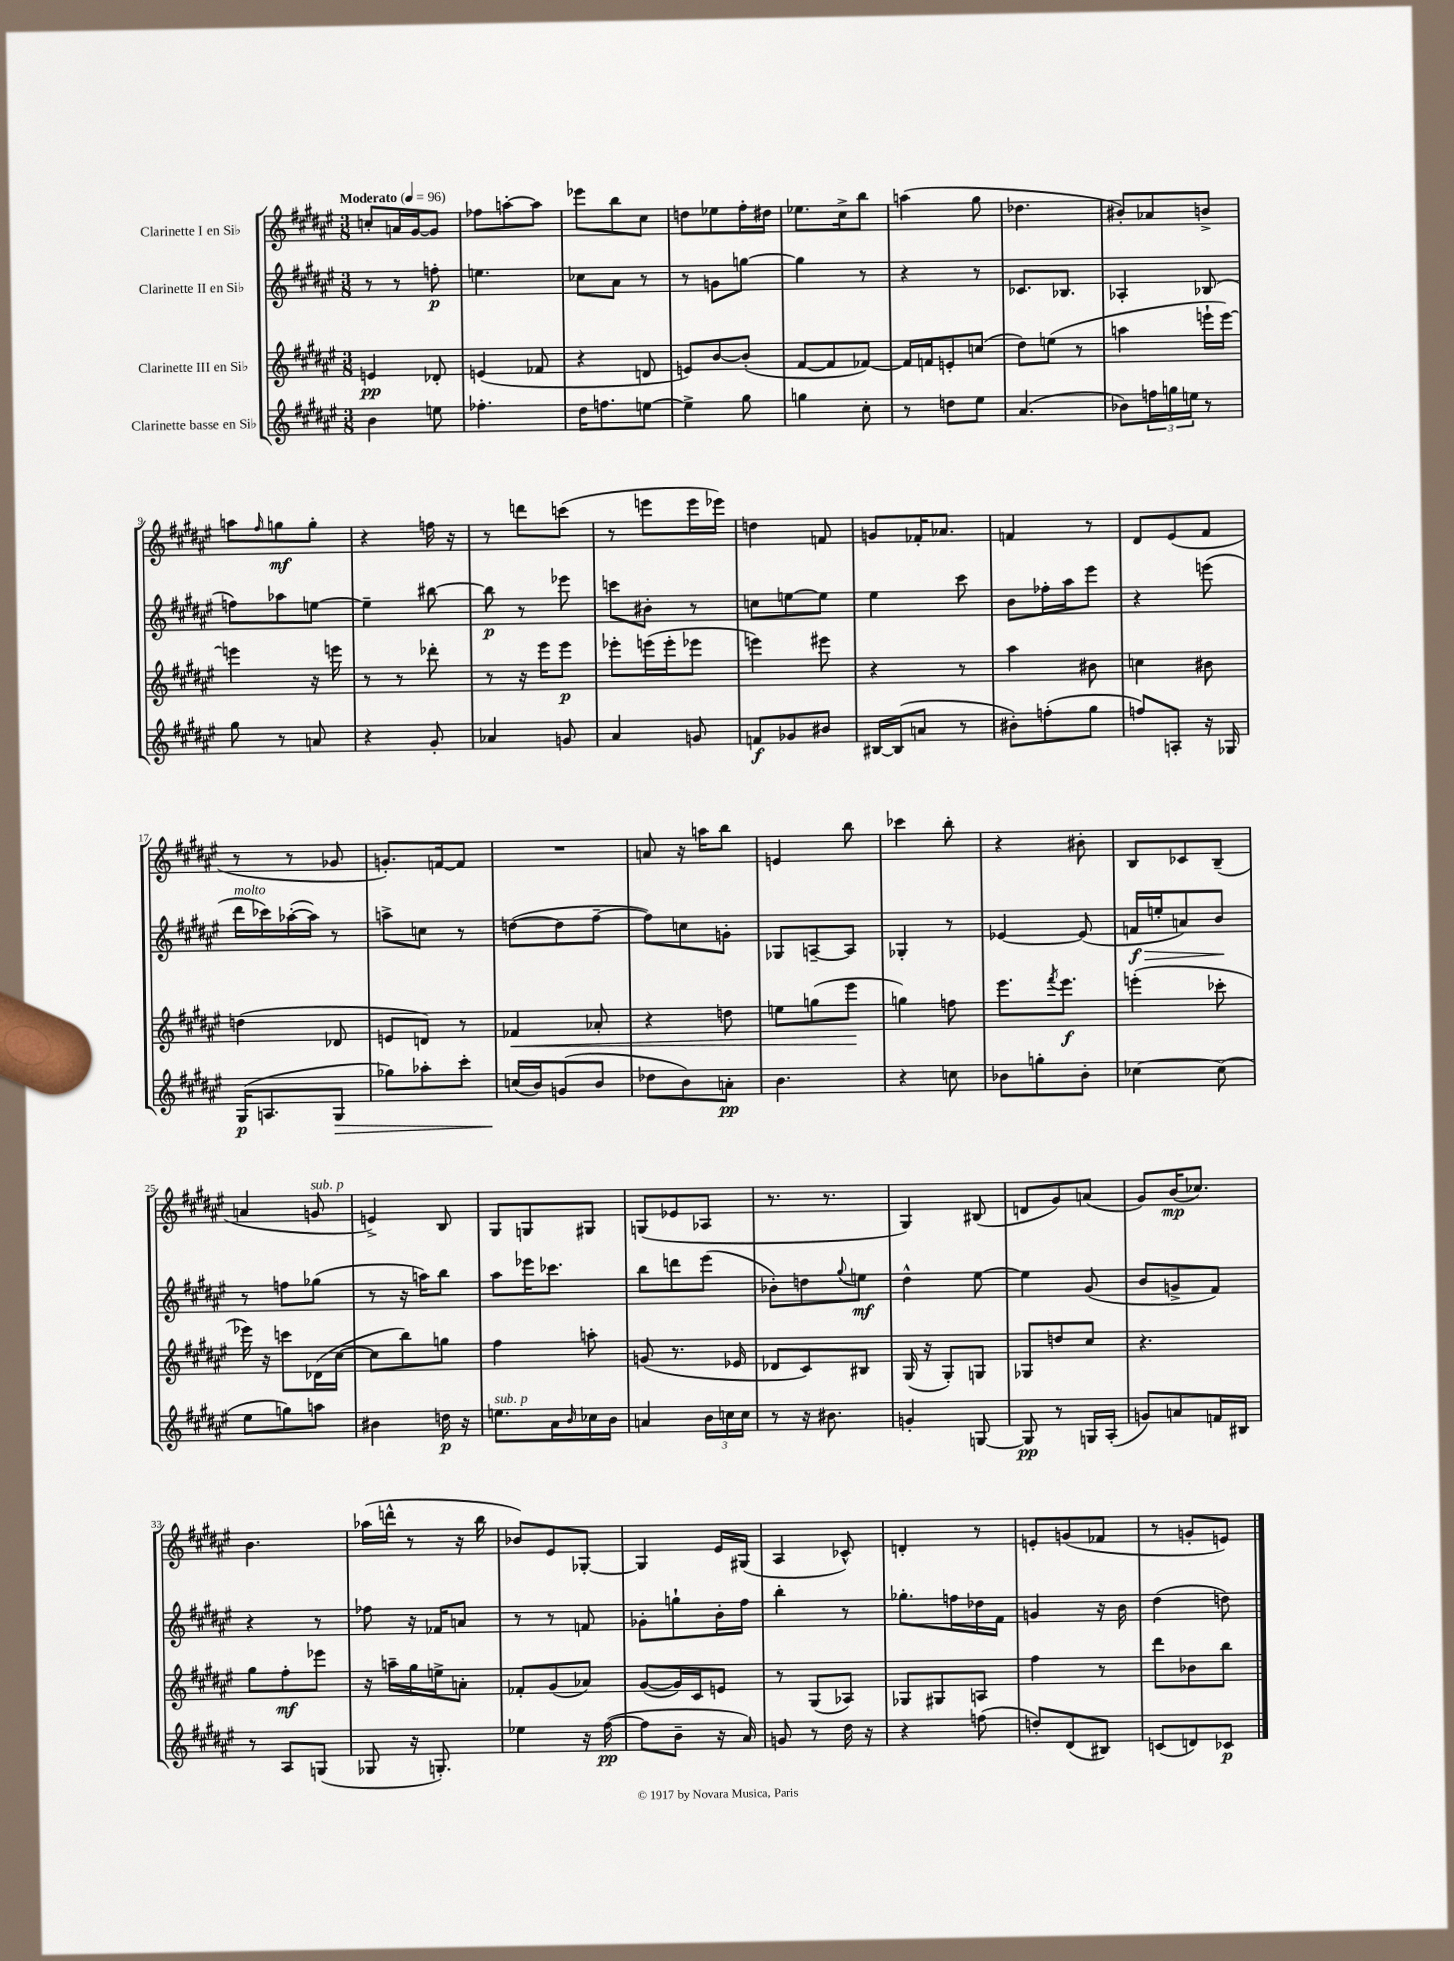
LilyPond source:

<<
\new StaffGroup <<
\new Staff = "s0" \with { instrumentName = "Clarinette I en Sib" } {
    \clef treble \key fis \major \numericTimeSignature \time 3/8 \tempo "Moderato" 4 = 96
    c''8-. a'16 gis'16~ gis'8 |
    fes''8 a''8~-. a''8 |
    ees'''8 b''8 cis''8 |
    d''8 ees''8 fis''16-. dis''16 |
    ees''8. cis''16-> b''8 |
    a''4( gis''8 |
    des''4. |
    bis'8-.) aes'8 b'8-> |
    a''8 \grace { fis''16 } g''8\mf g''8-. |
    r4 f''16 r16 |
    r8 d'''8 c'''8( |
    r8 e'''8 e'''16 ees'''16) |
    d''4 f'8 |
    g'8 fes'16-. aes'8. |
    f'4 r8 |
    dis'8 eis'8( fis'8 |
    r8 r8 ges'8 |
    g'8.-.) f'16~ f'8 |
    R4. |
    a'8 r16 a''16 b''8 |
    e'4 b''8 |
    ces'''4 b''8-. |
    r4 bis'8-. |
    b8 ces'8 b8--( |
    a'4 g'8^\markup { \italic "sub. p" } |
    e'4->) b8 |
    gis8 g8 gis8 |
    g8( ees'8 aes8 |
    r8. r8. |
    gis4) bis8( |
    d'8 gis'8) a'8( |
    gis'8) b'16\mp( ces''8.) |
    b'4. |
    aes''16( d'''16-^ r8 r16 b''16 |
    bes'8) eis'8 ges8~-. |
    ges4 eis'16 gis16( |
    ais4 ces'8-^) |
    d'4-. r8 |
    e'8-. g'8( fes'8 |
    r8 g'8-. e'8) \bar "|." |
}
\new Staff = "s1" \with { instrumentName = "Clarinette II en Sib" } {
    \clef treble \key fis \major \numericTimeSignature \time 3/8
    r8 r8 f''8-.\p |
    e''4. |
    ces''8 ais'8 r8 |
    r8 g'8 g''8~ |
    g''4 r8 |
    r4 r8 |
    ces'8. bes8. |
    aes4-. bes8( |
    f''8) aes''8 e''8~ |
    e''4-- bis''8~ |
    bis''8\p r8 ees'''8 |
    c'''8 bis'8-. r8 |
    c''8 e''8~ e''8 |
    eis''4 cis'''8 |
    b'8 fes''16-. ais''16 eis'''8 |
    r4 e'''8( |
    dis'''16^\markup { \italic "molto" } ces'''16) aes''16~-.( aes''16) r8 |
    a''8-> c''8 r8 |
    d''8~( d''8 fis''8~-- |
    fis''8) c''8 g'8-. |
    ges8 a8~-- a8 |
    ges4-. r8 |
    ees'4~ ees'8( |
    f'16\f\> e''16-. a'8) b'8\! |
    r8 f''8 ges''8( |
    r8 r16 a''16) b''8 |
    ais''8 ees'''16 ces'''8. |
    b''8 d'''8 eis'''8( |
    bes'8-.) d''8 \appoggiatura { gis''8 } e''8\mf |
    dis''4-^ eis''8~ |
    eis''4 gis'8( |
    b'8 g'8-> fis'8) |
    r4 r8 |
    fes''8 r16 fes'16 a'8 |
    r8 r8 f'8 |
    ges'8-. g''8-! b'16-. fis''16 |
    b''4-. r8 |
    ges''8.-. f''16 des''16 fis'16 |
    g'4 r16 b'16 |
    dis''4( d''8) \bar "|." |
}
\new Staff = "s2" \with { instrumentName = "Clarinette III en Sib" } {
    \clef treble \key fis \major \numericTimeSignature \time 3/8
    e'4\pp des'8-. |
    e'4( fes'8 |
    r4 d'8 |
    e'8) b'8~ b'8-.( |
    fis'8~ fis'8 fes'8~) |
    fes'16 f'16 e'8-. c''8( |
    dis''8) e''8( r8 |
    a''4 e'''16-! e'''16~) |
    e'''4 r16 e'''16 |
    r8 r8 des'''8-. |
    r8 r16 eis'''16 eis'''8\p |
    ees'''8-. e'''16( e'''16-. ees'''8 |
    e'''4) eis'''8 |
    r4 r8 |
    ais''4 bis'8 |
    c''4 bis'8 |
    d''4( des'8 |
    e'8 d'8) r8 |
    fes'4\< aes'8-. |
    r4 d''8 |
    e''8 g''8( eis'''8\! |
    g''4) f''8 |
    eis'''8. \acciaccatura { fis'''8 } eis'''8.\f |
    e'''4-.( ces'''8-. |
    ees'''16) r16 c'''8 des'16( cis''16~ |
    cis''8 b''8) g''8 |
    fis''4 a''8-. |
    g'8( r8. ees'16 |
    des'8 cis'8) bis8 |
    gis16( r16 gis8-.) g8 |
    ges8 d''8 cis''8 |
    r4. |
    gis''8 fis''8-.\mf ees'''8 |
    r16 a''16-- gis''16 e''16-> a'8-. |
    fes'8-. gis'8( aes'8) |
    gis'8~( gis'16) cis'16 e'8 |
    r8 gis8( aes8) |
    ges8 gis8 a8 |
    fis''4 r8 |
    dis'''8 bes'8 b''8 \bar "|." |
}
\new Staff = "s3" \with { instrumentName = "Clarinette basse en Sib" } {
    \clef treble \key fis \major \numericTimeSignature \time 3/8
    b'4 e''8 |
    fes''4.-. |
    dis''16 f''8. e''8~ |
    e''4-> gis''8 |
    g''4 cis''8-. |
    r8 d''8 eis''8 |
    ais'4.( |
    bes'8) \tuplet 3/2 { f''16 g''16 e''16 } r8 |
    gis''8 r8 a'8 |
    r4 gis'8-. |
    aes'4 g'8 |
    ais'4 g'8 |
    f'8\f ges'8 bis'8 |
    bis16~ bis16( a'8 r8 |
    bis'8-.) f''8-.( gis''8 |
    f''8) a8-. r16 ges16 |
    gis16\p( a8. gis8\> |
    ges''8) aes''8-. cis'''8-. |
    c''16\!( b'16) g'8( b'8 |
    des''8 b'8) a'8-.\pp |
    b'4. |
    r4 c''8 |
    bes'8 g''8-. bes'8-. |
    ces''4~ ces''8( |
    eis''8 g''8) a''8 |
    bis'4 d''16\p r16 |
    e''8.^\markup { \italic "sub. p" } ais'16 \grace { b'16 } ces''16 b'16 |
    a'4 \tuplet 3/2 { b'16 c''16 c''16 } |
    r8 r16 bis'8. |
    g'4-. g8~ |
    g8\pp r8 g16 ais16-.( |
    g'8) a'8 f'16 bis16 |
    r8 ais8 g8( |
    ges8 r16 g8.-.) |
    ees''4 r16 fis''16~\pp( |
    fis''8 b'8-- r16 ais'16) |
    g'8 r8 dis''16 r16 |
    r4 f''8( |
    d''8-.) dis'8( bis8) |
    c'8( d'8) ces'8\p \bar "|." |
}
>>
>>
